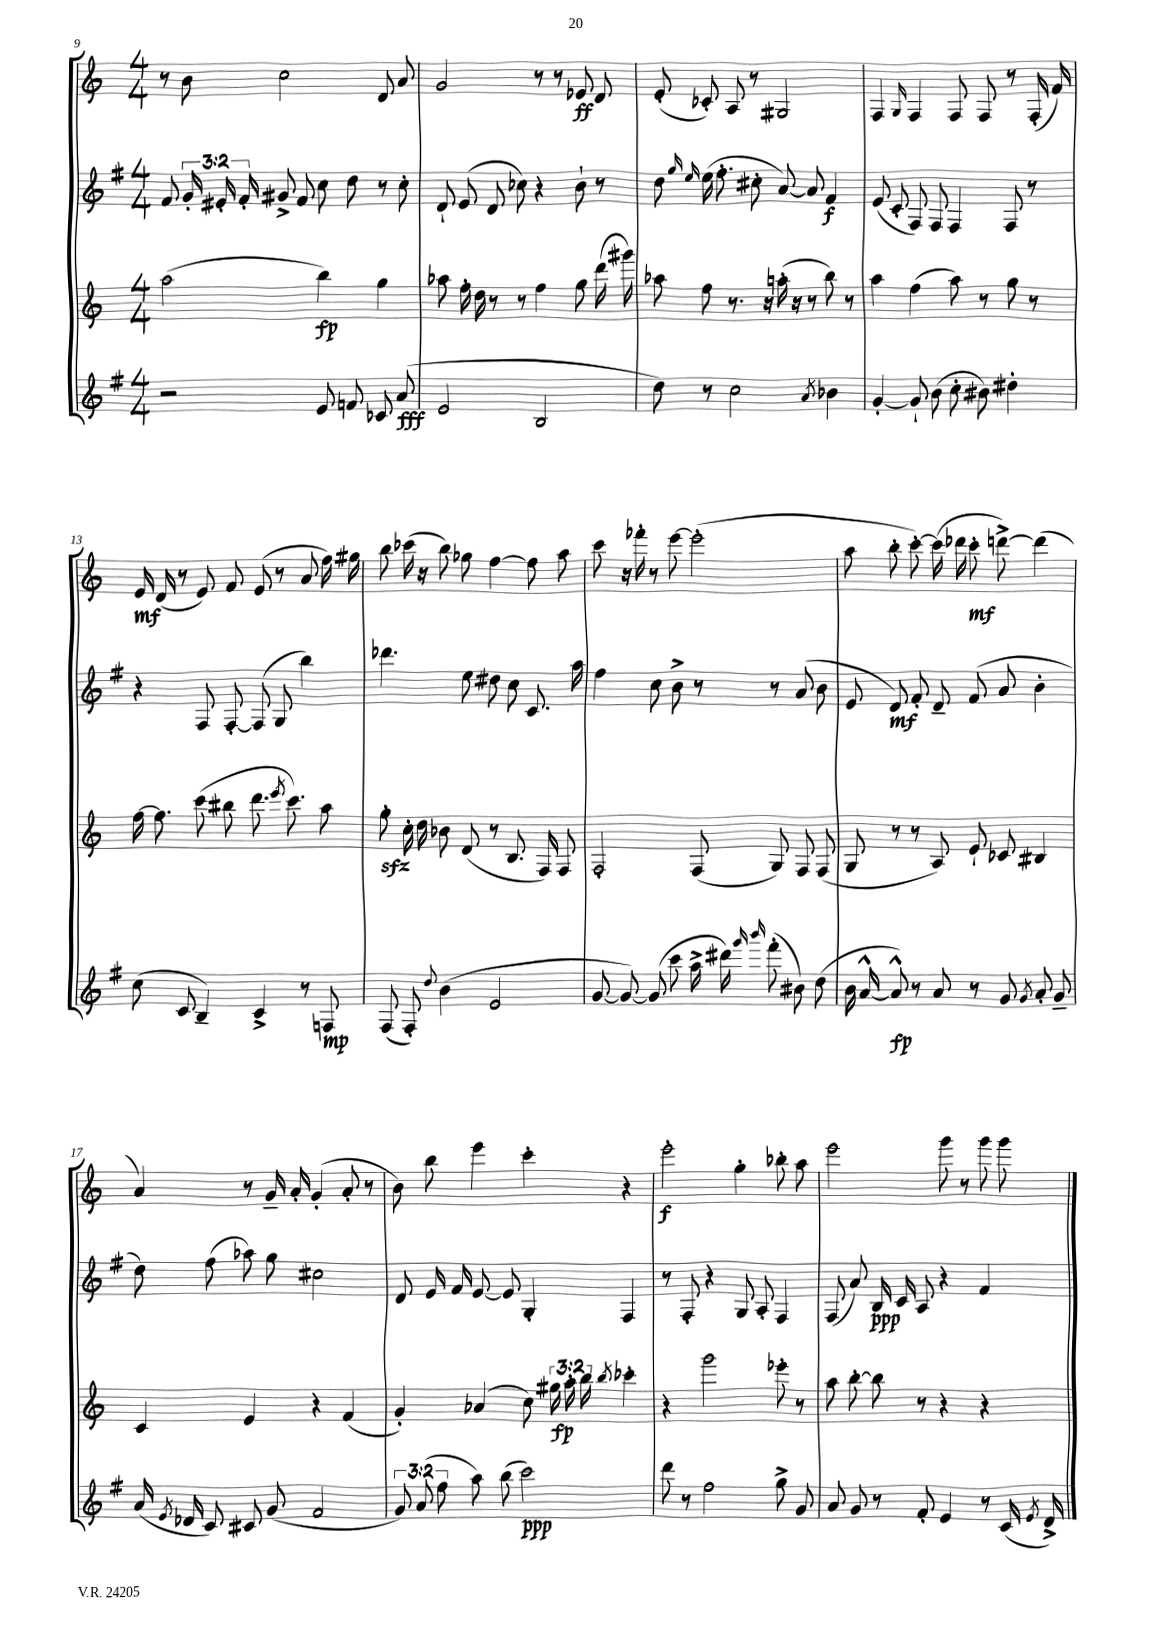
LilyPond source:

<<
\new StaffGroup <<
\new Staff = "s0" {
    \clef treble \key c \major \numericTimeSignature \time 4/4
    \autoBeamOff r8 b'8 c''2 d'8 a'8 |
    g'2 r8 r8 ees'8\ff d'8 |
    e'8-.( ces'8-.) a8 r8 gis2 |
    f4 \grace { g16 } f4 f8 f8 r8 f16-.( f'16) |
    e'16\mf d'16( r8 e'8) f'8 e'8( r8 a'8 f''16) gis''16 |
    b''8 ces'''16( r16 b''8) ges''8 f''4~ f''8 a''8 |
    c'''8 r16 fes'''16-. r8 e'''8~ e'''2-.( |
    a''8 b''8-. c'''8~-.) c'''16( des'''16 c'''8-.\mf d'''8~->) d'''4( |
    a'4) r8 g'16-- a'16-. g'4-.( a'8-. r8 |
    b'8) b''8 e'''4 c'''4-. r4 |
    e'''2-.\f g''4-. bes''8-. a''8 |
    e'''2 g'''8 r8 g'''8 g'''8 \bar "|." |
}
\new Staff = "s1" {
    \clef treble \key g \major \numericTimeSignature \time 4/4 \override Staff.TupletNumber.text = #tuplet-number::calc-fraction-text
    \autoBeamOff fis'8 \tuplet 3/2 { g'16-. eis'16-. fis'16-. } gis'8-> fis'8 c''8 d''8 r8 c''8-. |
    d'8-! e'8( d'8 ces''8) r4 b'8-! r8 |
    d''8 \grace { g''16 e''16 } e''16( fis''8.-. cis''8-. a'8~) a'8 fis'4\f |
    e'8( c'8-. fis8) fis8 fis4 fis8 r8 |
    r4 fis8 fis8~-. fis8( g8 b''4) |
    des'''4. e''8 dis''8 c''8 c'8. a''16 |
    fis''4 c''8 b'8-> r8 r8 a'8( b'8 |
    e'8 d'8\mf) fis'8-. d'8-- fis'8( a'8 b'4-. |
    d''8) fis''8( aes''8) g''8 cis''2 |
    d'8 e'16 fis'16 e'8~ e'8 g4-. fis4 |
    r8 fis8-. r4 g8 a8-. fis4 |
    fis8( a'8) b16\ppp c'16 a8 r4 fis'4 \bar "|." |
}
\new Staff = "s2" {
    \clef treble \key c \major \numericTimeSignature \time 4/4 \override Staff.TupletNumber.text = #tuplet-number::calc-fraction-text
    \autoBeamOff a''2( b''4\fp) g''4 |
    aes''8 f''16-. d''16 r8 r8 f''4 g''8 d'''16( gis'''16) |
    aes''8 f''8 r8. r16 a''16-.( r16 r8 b''8) r8 |
    a''4 f''4( a''8) r8 g''8 r8 |
    f''16~ f''8. c'''8( bis''8 d'''8. \acciaccatura { e'''8 } c'''8.) a''8 |
    g''8-.\sfz c''16-. d''16 bes'8 d'8( r8 b8. f16) f8 |
    f2-. f8( g8) f8 f8( |
    g8 r8 r8 a8) e'8-! ces'8 bis4 |
    c'4 e'4 r4 f'4( |
    g'4-.) aes'4( c''8) \tuplet 3/2 { gis''16\fp a''16-. b''16 } \acciaccatura { b''8 } ces'''4-. |
    r4 g'''2 ees'''8-. r8 |
    a''8 b''8~-. b''8 r8 r4 r4 \bar "|." |
}
\new Staff = "s3" {
    \clef treble \key g \major \numericTimeSignature \time 4/4 \override Staff.TupletNumber.text = #tuplet-number::calc-fraction-text
    \autoBeamOff r2 e'8 f'8 ces'8 a'8\fff( |
    e'2 b2 |
    d''8) r8 c''2 \acciaccatura { a'8 } bes'4 |
    g'4~-. g'8-! b'8( c''8-. bis'8) dis''4-. |
    c''8( c'8 b4--) c'4-> r8 f8\mp |
    fis8( fis8-.) \appoggiatura { d''8 } b'4( e'2 |
    g'8~ g'8~) g'8( c'''8 a''16-> dis'''16) \grace { g'''16 b'''16 } fis'''8-.( bis'8) d''8( |
    b'16 a'16~-^ a'8-^\fp) r8 a'8 r8 g'8 \acciaccatura { g'8 } a'8-. g'8-- |
    a'16( \acciaccatura { e'8 } des'16 c'8) cis'8 g'8( fis'2 |
    \tuplet 3/2 { g'8) a'8( fis''8 } a''8) b''8( c'''2\ppp) |
    d'''8 r8 fis''2 g''8-> g'8 |
    a'8 g'8 r8 fis'8-. e'4 r8 c'16( \acciaccatura { e'8 } d'16->) \bar "|." |
}
>>
>>
\layout { \context { \Score currentBarNumber = #9 } }
